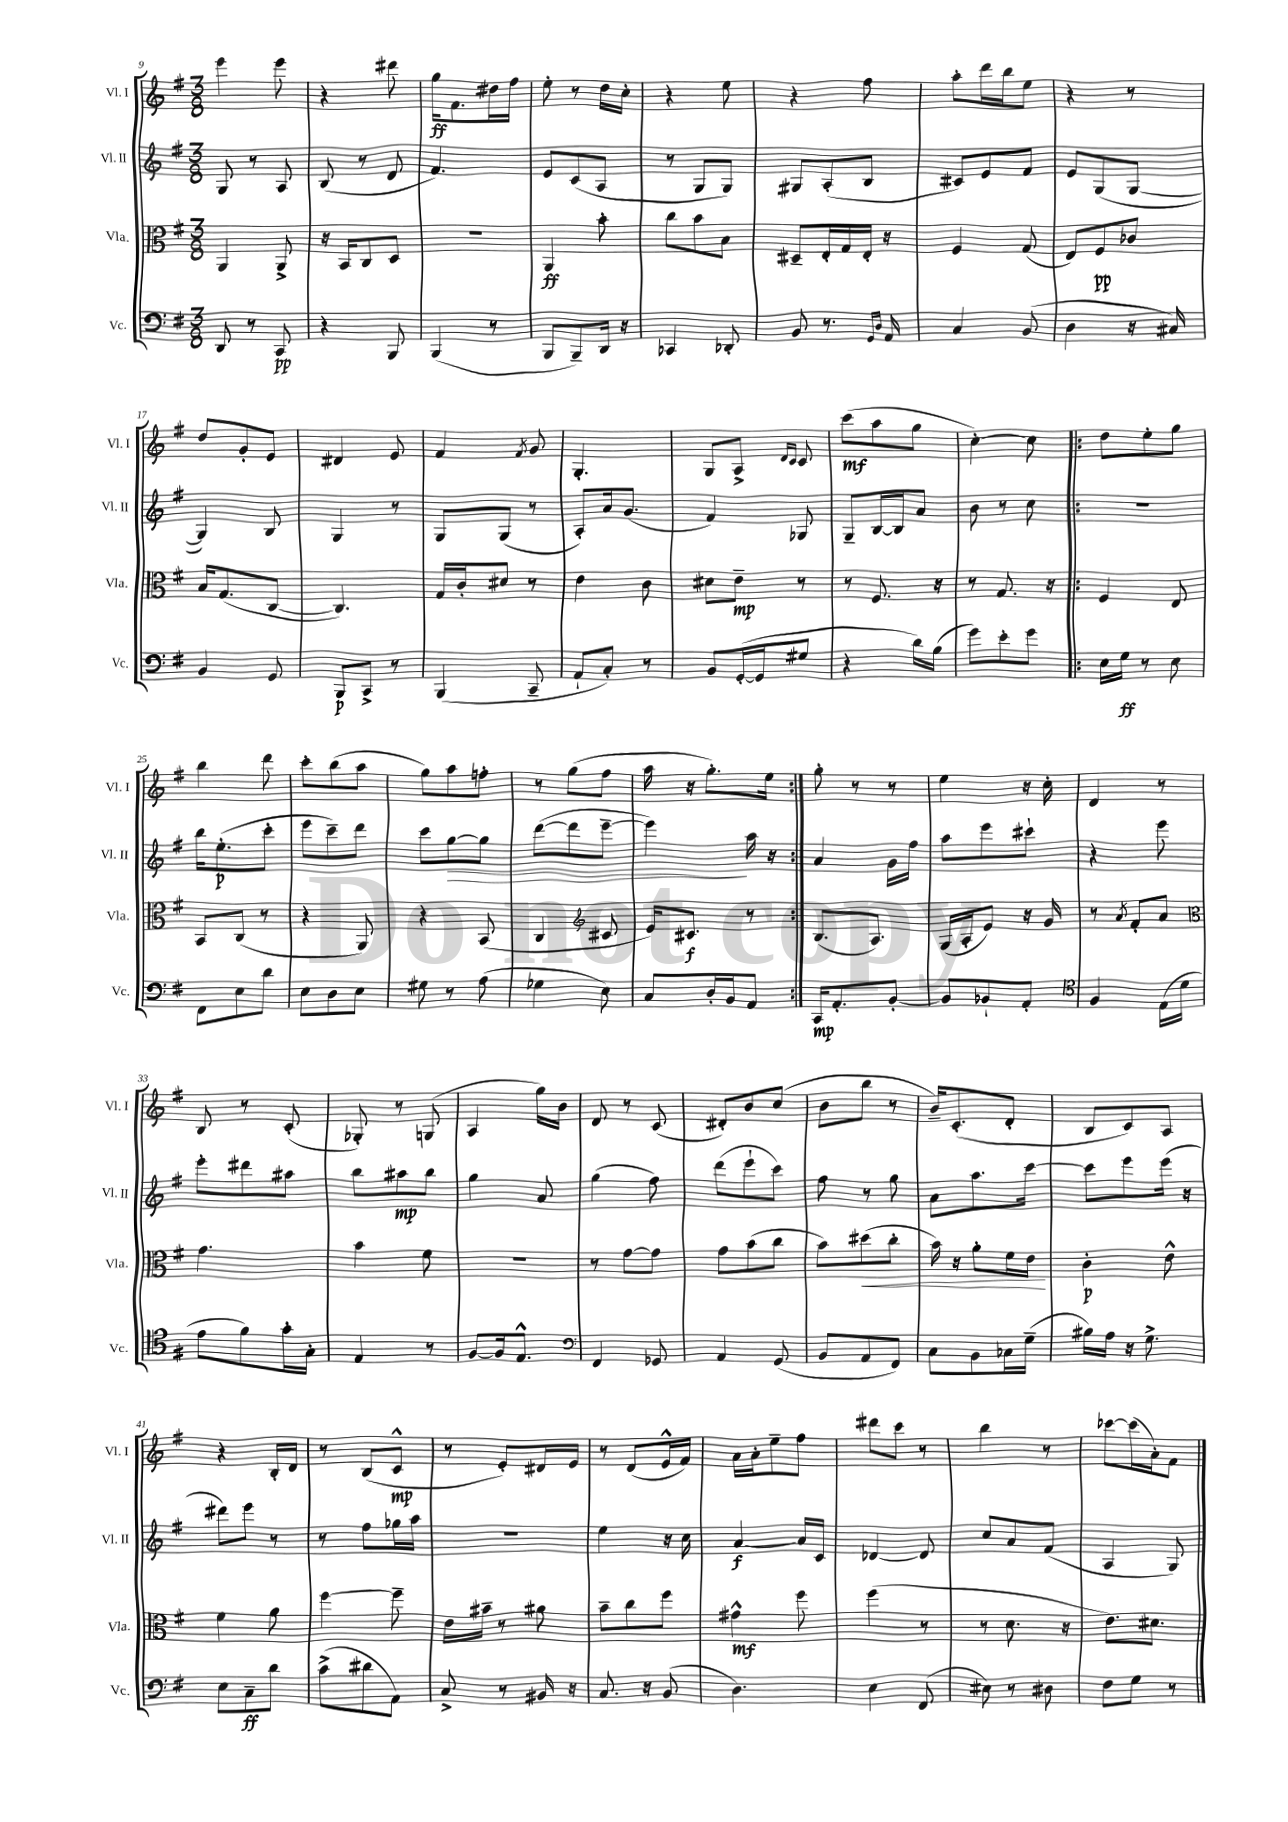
<<
\new StaffGroup <<
\new Staff = "s0" \with { instrumentName = "Vl. I" shortInstrumentName = "Vl. I" } {
    \clef treble \key g \major \numericTimeSignature \time 3/8
    e'''4 e'''8 |
    r4 dis'''8 |
    g''16\ff fis'8. dis''16 fis''16 |
    e''8-. r8 d''16 c''16-. |
    r4 e''8 |
    r4 fis''8 |
    a''8-. d'''16 b''16 e''8 |
    r4 r8 |
    d''8 g'8-. e'8 |
    dis'4 e'8 |
    fis'4 \acciaccatura { fis'8 } g'8 |
    g4.-. |
    g8 a8-> \grace { d'16 c'16 } c'8 |
    c'''8\mf( a''8 g''8 |
    c''4~-.) c''8 |
    \repeat volta 2 { d''8 e''8-. g''8 |
    b''4 d'''8 |
    c'''8-. b''8( a''8 |
    g''8) a''8 f''8-. |
    r8 g''8( fis''8 |
    a''16 r16 g''8.-.) e''16 | }
    g''8-. r8 r8 |
    e''4 r16 c''16-. |
    d'4 r8 |
    b8 r8 c'8-.( |
    ges8-.) r8 g8( |
    a4 g''16) b'16 |
    d'8 r8 c'8( |
    dis'8-.) b'8 c''8( |
    b'8 b''8 r8 |
    b'16--) c'8.-.( d'8-. |
    b8 c'8) a8 |
    r4 b16-. d'16 |
    r8 b8( c'8-^\mp |
    r8 e'8-.) dis'16 e'16 |
    r8 d'8( e'16-^ fis'16) |
    a'16 a'16-. e''8-- fis''8 |
    dis'''8 c'''8 r8 |
    b''4 r8 |
    ces'''8~ ces'''16( a'16-.) fis'8 \bar "|." |
}
\new Staff = "s1" \with { instrumentName = "Vl. II" shortInstrumentName = "Vl. II" } {
    \clef treble \key g \major \numericTimeSignature \time 3/8
    g8 r8 a8 |
    b8( r8 d'8 |
    fis'4.) |
    e'8 c'8( a8 |
    r8 g8 g8) |
    gis8 a8-.( b8 |
    cis'8) e'8 fis'8 |
    e'8 g8( g8~ |
    g4) b8 |
    g4 r8 |
    g8 g8( r8 |
    a8-.) a'16 g'8.( |
    fis'4) ges8 |
    g8-- b16~ b16 a'8 |
    b'8 r8 c''8 |
    \repeat volta 2 { R4. |
    b''16 e''8.-.\p( c'''8-. |
    e'''8 c'''8--) d'''8 |
    c'''8 g''8~\> g''8 |
    d'''8~( d'''8 e'''8~-- |
    e'''4\!) a''16 r16 | }
    a'4 g'16 fis''16 |
    a''8 e'''8 cis'''8-! |
    r4 e'''8 |
    e'''8-. dis'''8 ais''8 |
    b''8 ais''8\mp b''8 |
    g''4 a'8 |
    g''4( fis''8) |
    d'''8( e'''8-! c'''8) |
    fis''8 r8 g''8 |
    a'8 a''8. c'''16~ |
    c'''8 e'''8 e'''16( r16 |
    dis'''8) e'''8 r8 |
    r8 fis''8 ges''16 a''16 |
    R4. |
    e''4 r16 c''16 |
    a'4~\f a'16 c'16 |
    des'4~ des'8 |
    c''8 a'8 fis'8( |
    a4 g8) \bar "|." |
}
\new Staff = "s2" \with { instrumentName = "Vla." shortInstrumentName = "Vla." } {
    \clef alto \key g \major \numericTimeSignature \time 3/8
    a,4 a,8-> |
    r16 b,16 c8 d8 |
    R4. |
    a,4\ff b'8-. |
    c''8 b'8 b8 |
    dis8-- e16-. g16 e16-. r16 |
    fis4 g8( |
    e8) fis8\pp ces'8 |
    b16 g8.( c8~ |
    c4.) |
    g16 c'16-. dis'8 r8 |
    e'4 c'8 |
    dis'8 e'8--\mp r8 |
    r8 fis8. r16 |
    r8 g8. r16 |
    \repeat volta 2 { fis4 e8 |
    b,8 c8( r8 |
    r4 a,8) |
    r4 b,8( |
    c4 \clef treble cis'8 |
    e'16) cis'8.\f r8 | }
    b8.( a8.) |
    g16( a16-. e'8) r16 g'16 |
    r8 \acciaccatura { a'8 } fis'8-. a'8 |
    \clef alto g'4. |
    b'4 fis'8 |
    R4. |
    r8 g'8~ g'8 |
    g'8 b'8( c''8 |
    b'8) dis''8\<( c''8-. |
    b'16) r16 a'8-. fis'16 e'16\! |
    c'4-.\p e'8-^ |
    fis'4 a'8 |
    fis''4~ fis''8-- |
    e'16 bis'16-- r8 ais'8 |
    b'8-- c''8 fis''8 |
    gis'4-^\mf fis''8 |
    fis''4( r8 |
    r8 d'8. r16 |
    e'8.) dis'8. \bar "|." |
}
\new Staff = "s3" \with { instrumentName = "Vc." shortInstrumentName = "Vc." } {
    \clef bass \key g \major \numericTimeSignature \time 3/8
    d,8 r8 c,8\pp |
    r4 b,,8 |
    b,,4( r8 |
    b,,8 b,,8--) d,16 r16 |
    ces,4 des,8-. |
    b,8 r8. \grace { g,16 d16 } a,16 |
    c4 b,8( |
    d4 r16 cis16) |
    b,4 g,8 |
    b,,8\p c,8-> r8 |
    b,,4( c,8-- |
    a,8-! c8-.) r8 |
    b,8 g,16~-.( g,16 gis8 |
    r4 d'16) b16( |
    g'8) e'8-. g'8 |
    \repeat volta 2 { e16 g16\ff r8 e8 |
    fis,8 e8 d'8 |
    e8 d8 e8 |
    gis8 r8 a8( |
    ges4 e8) |
    c8 d16-. b,16 a,8 | }
    c,16\mp a,8.-. b,8~-. |
    b,8 bes,8-! a,8-. |
    \clef tenor fis4 e16( d'16 |
    e'8 fis'8) g'16-. g16-. |
    e4 r8 |
    fis8~ fis16 e8.-^ |
    \clef bass fis,4 ges,8 |
    a,4 g,8( |
    b,8 a,8 fis,8) |
    c8 b,8 ces16 g16--( |
    bis16) a16 r16 g8.-> |
    e8 c8--\ff d'8 |
    c'8->( dis'8 a,8) |
    c8-> r8 bis,16 r16 |
    c8. r16 b,8( |
    d4.) |
    e4 fis,8( |
    eis8) r8 dis8 |
    fis8 g8 r8 \bar "|." |
}
>>
>>
\layout { \context { \Score currentBarNumber = #9 } }
